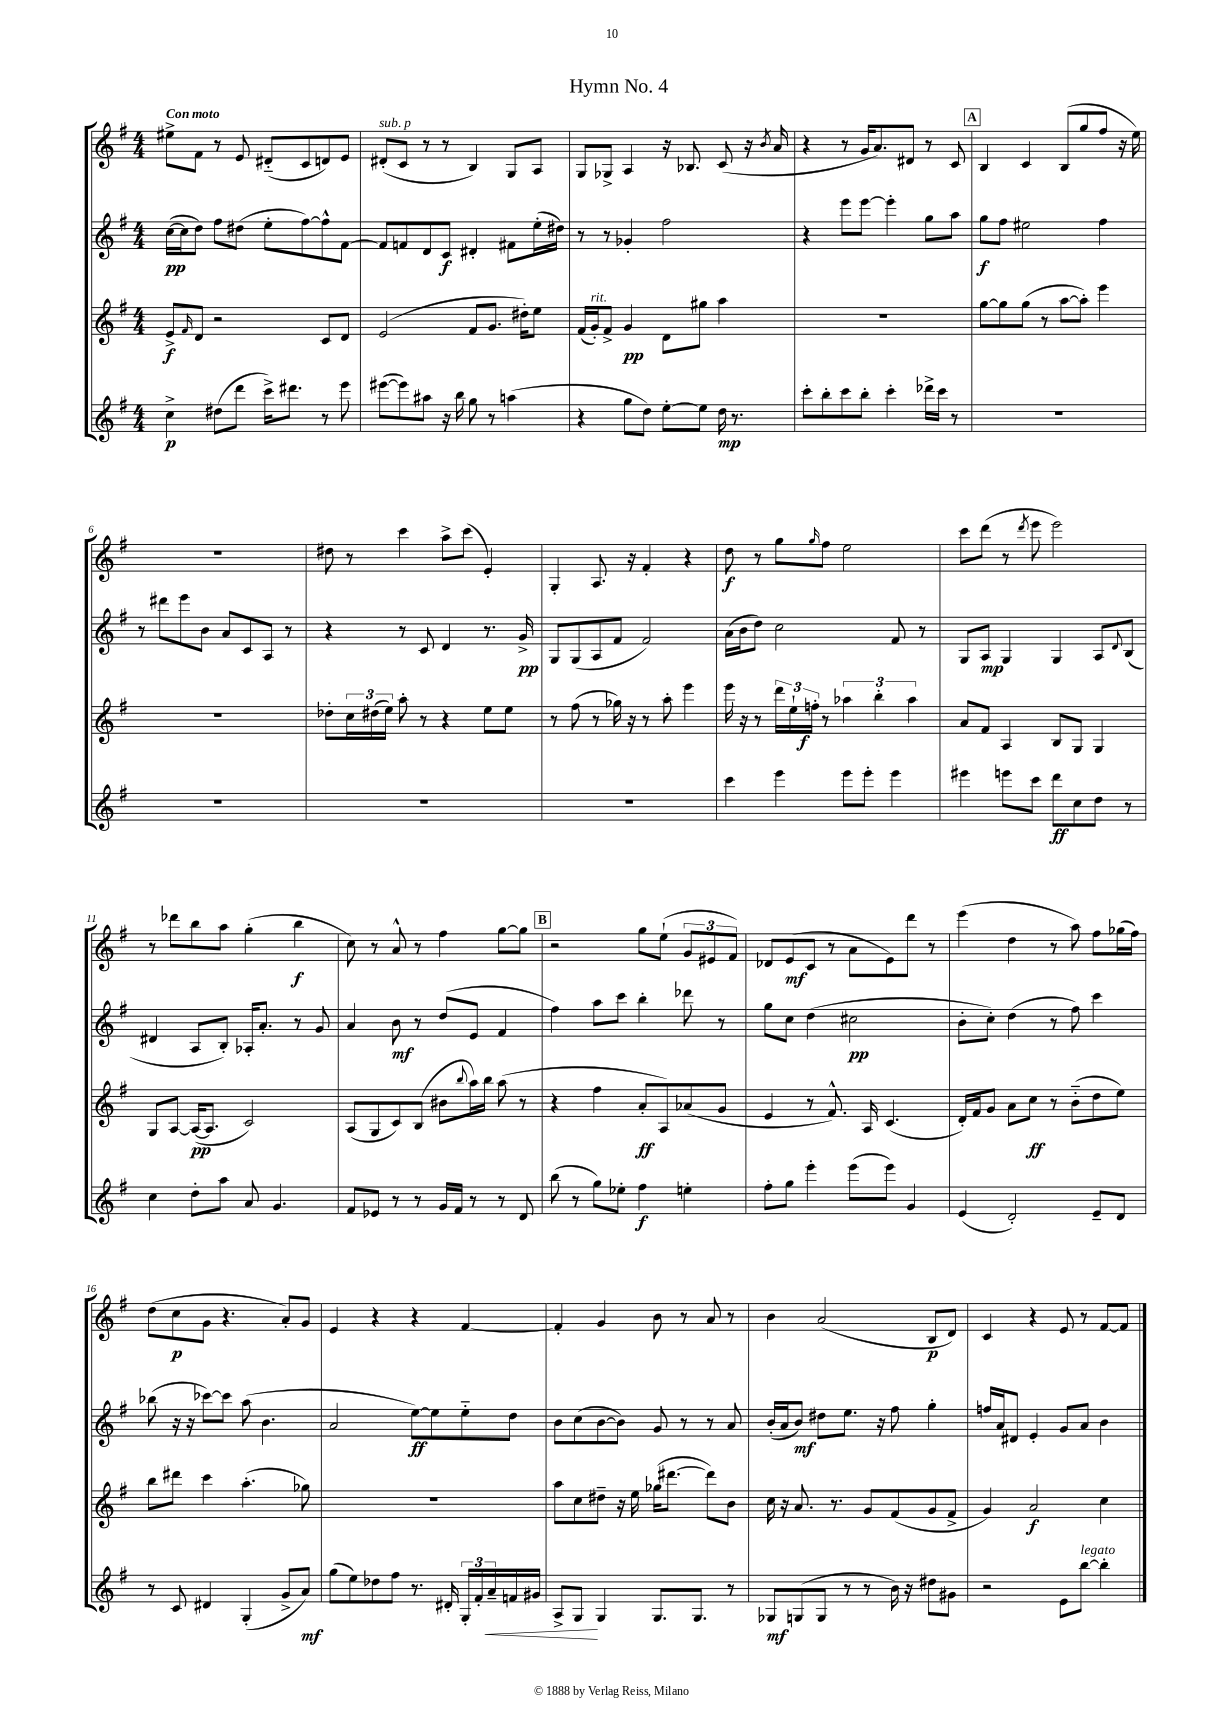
\header { title = "Hymn No. 4" }
<<
\new StaffGroup <<
\new Staff = "s0" {
    \clef treble \key g \major \numericTimeSignature \time 4/4 \tempo "Con moto"
    eis''8-> fis'8 r8 e'8 dis'8-_( c'8 d'8) e'8 |
    dis'8-.^\markup { \italic "sub. p" }( c'8 r8 r8 b4) g8 a8 |
    g8 ges8-> a4 r16 bes8. c'8( r16 \acciaccatura { b'8 } a'16 |
    r4 r8 g'16 a'8.) dis'8 r8 c'8 |
    \mark \markup { \box "A" } b4 c'4 b8( g''8 fis''8 r16 e''16) |
    R1 |
    dis''8 r8 c'''4 a''8-> c'''8( e'4-.) |
    g4-. a8. r16 fis'4-. r4 |
    d''8\f r8 g''8 \grace { g''16 } fis''8 e''2 |
    c'''8 d'''8( r8 \acciaccatura { d'''8 } e'''8 e'''2) |
    r8 des'''8 b''8 a''8 g''4-.( b''4\f |
    c''8) r8 a'8-^ r8 fis''4 g''8~ g''8 |
    \mark \markup { \box "B" } r2 g''8 e''8-!( \tuplet 3/2 { g'8 eis'8 fis'8) } |
    des'8 e'8\mf( c'8 r8 a'8 e'8) d'''8 r8 |
    e'''4( d''4 r8 a''8) fis''8 ges''16( fis''16) |
    d''8( c''8\p g'8 r4. a'8-.) g'8 |
    e'4 r4 r4 fis'4~ |
    fis'4-. g'4 b'8 r8 a'8 r8 |
    b'4 a'2( b8\p d'8) |
    c'4 r4 e'8 r8 fis'8~ fis'8 \bar "|." |
}
\new Staff = "s1" {
    \clef treble \key g \major \numericTimeSignature \time 4/4
    c''16~\pp( c''16 d''8) fis''8 dis''8( e''8-. fis''8~) fis''8-^ fis'8~ |
    fis'8 f'8 d'8 c'8\f dis'4-. fis'8 e''16-.( dis''16) |
    r8 r8 ges'4-. fis''2 |
    r4 e'''8 e'''8~ e'''4-. g''8 a''8 |
    \mark \markup { \box "A" } g''8\f fis''8 eis''2 fis''4 |
    r8 dis'''8 e'''8 b'8 a'8 c'8 a8 r8 |
    r4 r8 c'8 d'4 r8. g'16->\pp |
    g8 g8( a8 fis'8 fis'2) |
    a'16( b'16 d''8) c''2 fis'8 r8 |
    g8 a8\mp g4 g4 a8 \appoggiatura { d'8 } b8( |
    dis'4 a8 b8-.) aes16-. a'8.-. r8 g'8 |
    a'4 b'8\mf r8 d''8( e'8 fis'4 |
    \mark \markup { \box "B" } fis''4) a''8 c'''8 b''4-. des'''8 r8 |
    g''8 c''8 d''4( cis''2\pp |
    b'8-. c''8-.) d''4( r8 fis''8) c'''4 |
    bes''8( r16 r16 ces'''8~) ces'''8 a''8( b'4. |
    a'2 e''8~\ff) e''8 e''8-_ d''8 |
    b'8 c''8( b'8~ b'8) g'8 r8 r8 a'8 |
    b'16-.( a'16 b'8\mf) dis''8 e''8. r16 fis''8 g''4-. |
    f''16 a'16 dis'8 e'4-. g'8 a'8 b'4 \bar "|." |
}
\new Staff = "s2" {
    \clef treble \key g \major \numericTimeSignature \time 4/4
    e'8->\f \grace { fis'16 } d'8 r2 c'8 d'8 |
    e'2( fis'8 g'8. dis''16-.) e''8 |
    fis'16( g'16-.^\markup { \italic "rit." }) fis'8-> g'4\pp d'8 gis''8 a''4 |
    R1 |
    \mark \markup { \box "A" } g''8~ g''8 g''8( r8 a''8~ a''8-.) e'''4 |
    R1 |
    des''8-. \tuplet 3/2 { c''16 dis''16( e''16) } a''8-. r8 r4 e''8 e''8 |
    r8 fis''8( r8 ges''16) r16 r8 a''8-. e'''4 |
    e'''16 r16 r8 \tuplet 3/2 { d'''16 e''16-! f''16-.\f } r8 \tuplet 3/2 { aes''4 b''4-. aes''4 } |
    a'8 fis'8 a4 b8 g8 g4 |
    g8 a8~ a16~\pp( a8. c'2) |
    a8( g8 c'8) b8( bis'8 \appoggiatura { b''8 } a''16) b''16 a''8( r8 |
    \mark \markup { \box "B" } r4 fis''4 a'8-.\ff a8) aes'8( g'8 |
    e'4 r8 fis'8.-^) a16 c'4.( |
    d'16-.) fis'16 g'8 a'8 c''8\ff r8 b'8-_( d''8 e''8) |
    b''8 dis'''8 c'''4 a''4.-.( ges''8) |
    R1 |
    a''8 c''8 dis''8-- r16 e''16 ges''16( dis'''8.~ dis'''8) b'8 |
    c''16 r16 a'8. r8. g'8 fis'8( g'8 fis'8-> |
    g'4) a'2\f c''4 \bar "|." |
}
\new Staff = "s3" {
    \clef treble \key g \major \numericTimeSignature \time 4/4
    c''4->\p dis''8( d'''8 c'''16->) dis'''8. r8 e'''8 |
    eis'''8~( eis'''8) ais''8 r16 b''16 g''8 r8 a''4( |
    r4 g''8 d''8) e''8~-. e''8 d''16\mp r8. |
    c'''8-. b''8-. c'''8 b''8-. c'''4-. des'''16-> c'''16 r8 |
    \mark \markup { \box "A" } R1 |
    R1 |
    R1 |
    R1 |
    c'''4 e'''4 e'''8 e'''8-. e'''4 |
    eis'''4 e'''8 c'''8 d'''8\ff c''8 d''8 r8 |
    c''4 d''8-. a''8 a'8 g'4. |
    fis'8 ees'8 r8 r8 g'16 fis'16 r8 r8 d'8 |
    \mark \markup { \box "B" } b''8( r8 g''8) ees''8-. fis''4\f e''4-. |
    fis''8-. g''8 e'''4-. e'''8( e'''8) g'4 |
    e'4( d'2-.) e'8-- d'8 |
    r8 c'8 dis'4 g4-.( g'8-> a'8\mf) |
    g''8( e''8) des''8 fis''8 r8. dis'16-. \tuplet 3/2 { g16-. fis'16-. a'16--\< } f'16 gis'16 |
    a8-> g8\! g4 g8. g8. r8 |
    ges8\mf g8( g8 r8 r8 b'16) r16 dis''8 gis'8 |
    r2 e'8 b''8~^\markup { \italic "legato" } b''4-. \bar "|." |
}
>>
>>
